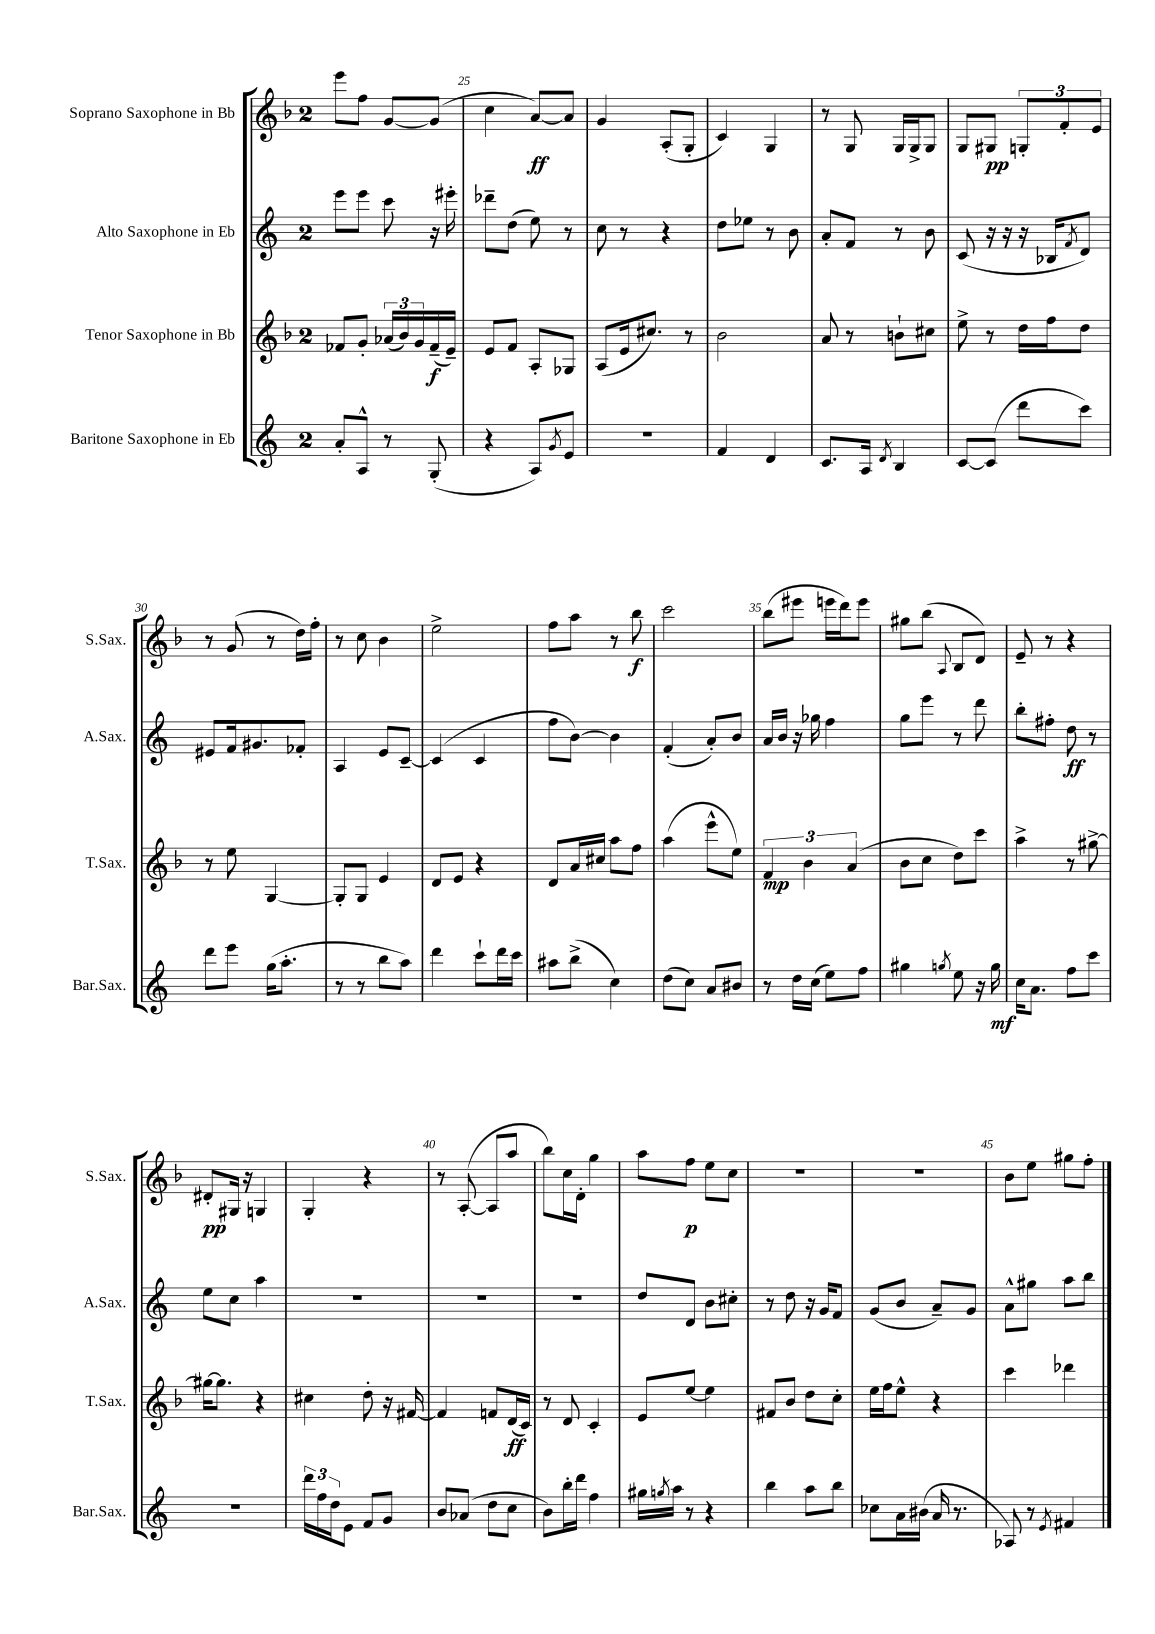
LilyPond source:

<<
\new StaffGroup <<
\new Staff = "s0" \with { instrumentName = "Soprano Saxophone in Bb" shortInstrumentName = "S.Sax." } {
    \clef treble \key f \major \once \override Staff.TimeSignature.style = #'single-digit \time 2/4
    e'''8 f''8 g'8~ g'8( |
    c''4 a'8~\ff) a'8 |
    g'4 a8-.( g8-. |
    c'4) g4 |
    r8 g8 g16 g16-> g8 |
    g8 gis8\pp \tuplet 3/2 { g8-. f'8-. e'8 } |
    r8 g'8( r8 d''16) f''16-. |
    r8 c''8 bes'4 |
    e''2-> |
    f''8 a''8 r8 bes''8\f |
    c'''2 |
    bes''8( eis'''8 e'''16 d'''16) e'''8 |
    gis''8 bes''8( \appoggiatura { a8 } bes8 d'8) |
    e'8-- r8 r4 |
    dis'8-.\pp gis16 r16 g4 |
    g4-. r4 |
    r8 a8~-.( a8 a''8 |
    bes''8) c''16 d'16-. g''4 |
    a''8 f''8\p e''8 c''8 |
    r2 |
    R2 |
    bes'8 e''8 gis''8 f''8-. \bar "|." |
}
\new Staff = "s1" \with { instrumentName = "Alto Saxophone in Eb" shortInstrumentName = "A.Sax." } {
    \clef treble \key c \major \once \override Staff.TimeSignature.style = #'single-digit \time 2/4
    e'''8 e'''8 c'''8 r16 eis'''16-. |
    des'''8-- d''8( e''8) r8 |
    c''8 r8 r4 |
    d''8 ees''8 r8 b'8 |
    a'8-. f'8 r8 b'8 |
    c'8( r16 r16 r16 bes16 \acciaccatura { f'8 } d'8) |
    eis'8 f'16 gis'8. fes'8-. |
    a4 e'8 c'8~-- |
    c'4( c'4 |
    f''8 b'8~) b'4 |
    f'4-.( a'8-.) b'8 |
    a'16 b'16 r16 ges''16 f''4 |
    g''8 e'''8 r8 d'''8 |
    b''8-. fis''8-. d''8\ff r8 |
    e''8 c''8 a''4 |
    R2 |
    R2 |
    R2 |
    d''8 d'8 b'8 cis''8-. |
    r8 d''8 r16 g'16 f'8 |
    g'8( b'8 a'8--) g'8 |
    a'8-^ gis''8 a''8 b''8 \bar "|." |
}
\new Staff = "s2" \with { instrumentName = "Tenor Saxophone in Bb" shortInstrumentName = "T.Sax." } {
    \clef treble \key f \major \once \override Staff.TimeSignature.style = #'single-digit \time 2/4
    fes'8 g'8-. \tuplet 3/2 { aes'16( bes'16) g'16 } fes'16--\f( e'16--) |
    e'8 f'8 a8-. ges8 |
    a8( e'16 cis''8.) r8 |
    bes'2 |
    a'8 r8 b'8-! cis''8 |
    e''8-> r8 d''16 f''16 d''8 |
    r8 e''8 g4~ |
    g8-. g8 e'4 |
    d'8 e'8 r4 |
    d'8 a'16 cis''16 a''8 f''8 |
    a''4( e'''8-^ e''8) |
    \tuplet 3/2 { f'4\mp bes'4 a'4( } |
    bes'8 c''8 d''8) c'''8 |
    a''4-> r8 gis''8~-> |
    gis''16~ gis''8. r4 |
    cis''4 d''8-. r16 fis'16~ |
    fis'4 f'8 d'16\ff( c'16) |
    r8 d'8 c'4-. |
    e'8 e''8~ e''4 |
    fis'8 bes'8 d''8 c''8-. |
    e''16 f''16 e''8-^ r4 |
    c'''4 des'''4 \bar "|." |
}
\new Staff = "s3" \with { instrumentName = "Baritone Saxophone in Eb" shortInstrumentName = "Bar.Sax." } {
    \clef treble \key c \major \once \override Staff.TimeSignature.style = #'single-digit \time 2/4
    a'8-. a8-^ r8 g8-.( |
    r4 a8) \acciaccatura { g'8 } e'8 |
    r2 |
    f'4 d'4 |
    c'8. a16 \acciaccatura { d'8 } b4 |
    c'8~ c'8( d'''8 c'''8) |
    d'''8 e'''8 g''16( a''8.-. |
    r8 r8 b''8 a''8) |
    d'''4 c'''8-! d'''16 c'''16 |
    ais''8 b''8->( c''4) |
    d''8( c''8) a'8 bis'8 |
    r8 d''16 c''16( e''8) f''8 |
    gis''4 \acciaccatura { g''8 } e''8 r16 g''16\mf |
    c''16 a'8. f''8 c'''8 |
    R2 |
    \tuplet 3/2 { d'''16 f''16 d''16 } e'8 f'8 g'8 |
    b'8 aes'8( d''8 c''8 |
    b'8) b''16-. d'''16 f''4 |
    gis''16 \acciaccatura { g''8 } a''16 r8 r4 |
    b''4 a''8 b''8 |
    ces''8 a'16 bis'16( a'16 r8. |
    aes8) r8 \acciaccatura { e'8 } fis'4 \bar "|." |
}
>>
>>
\layout { \context { \Score currentBarNumber = #24 \override BarNumber.break-visibility = ##(#f #t #t) barNumberVisibility = #(every-nth-bar-number-visible 5) } }
